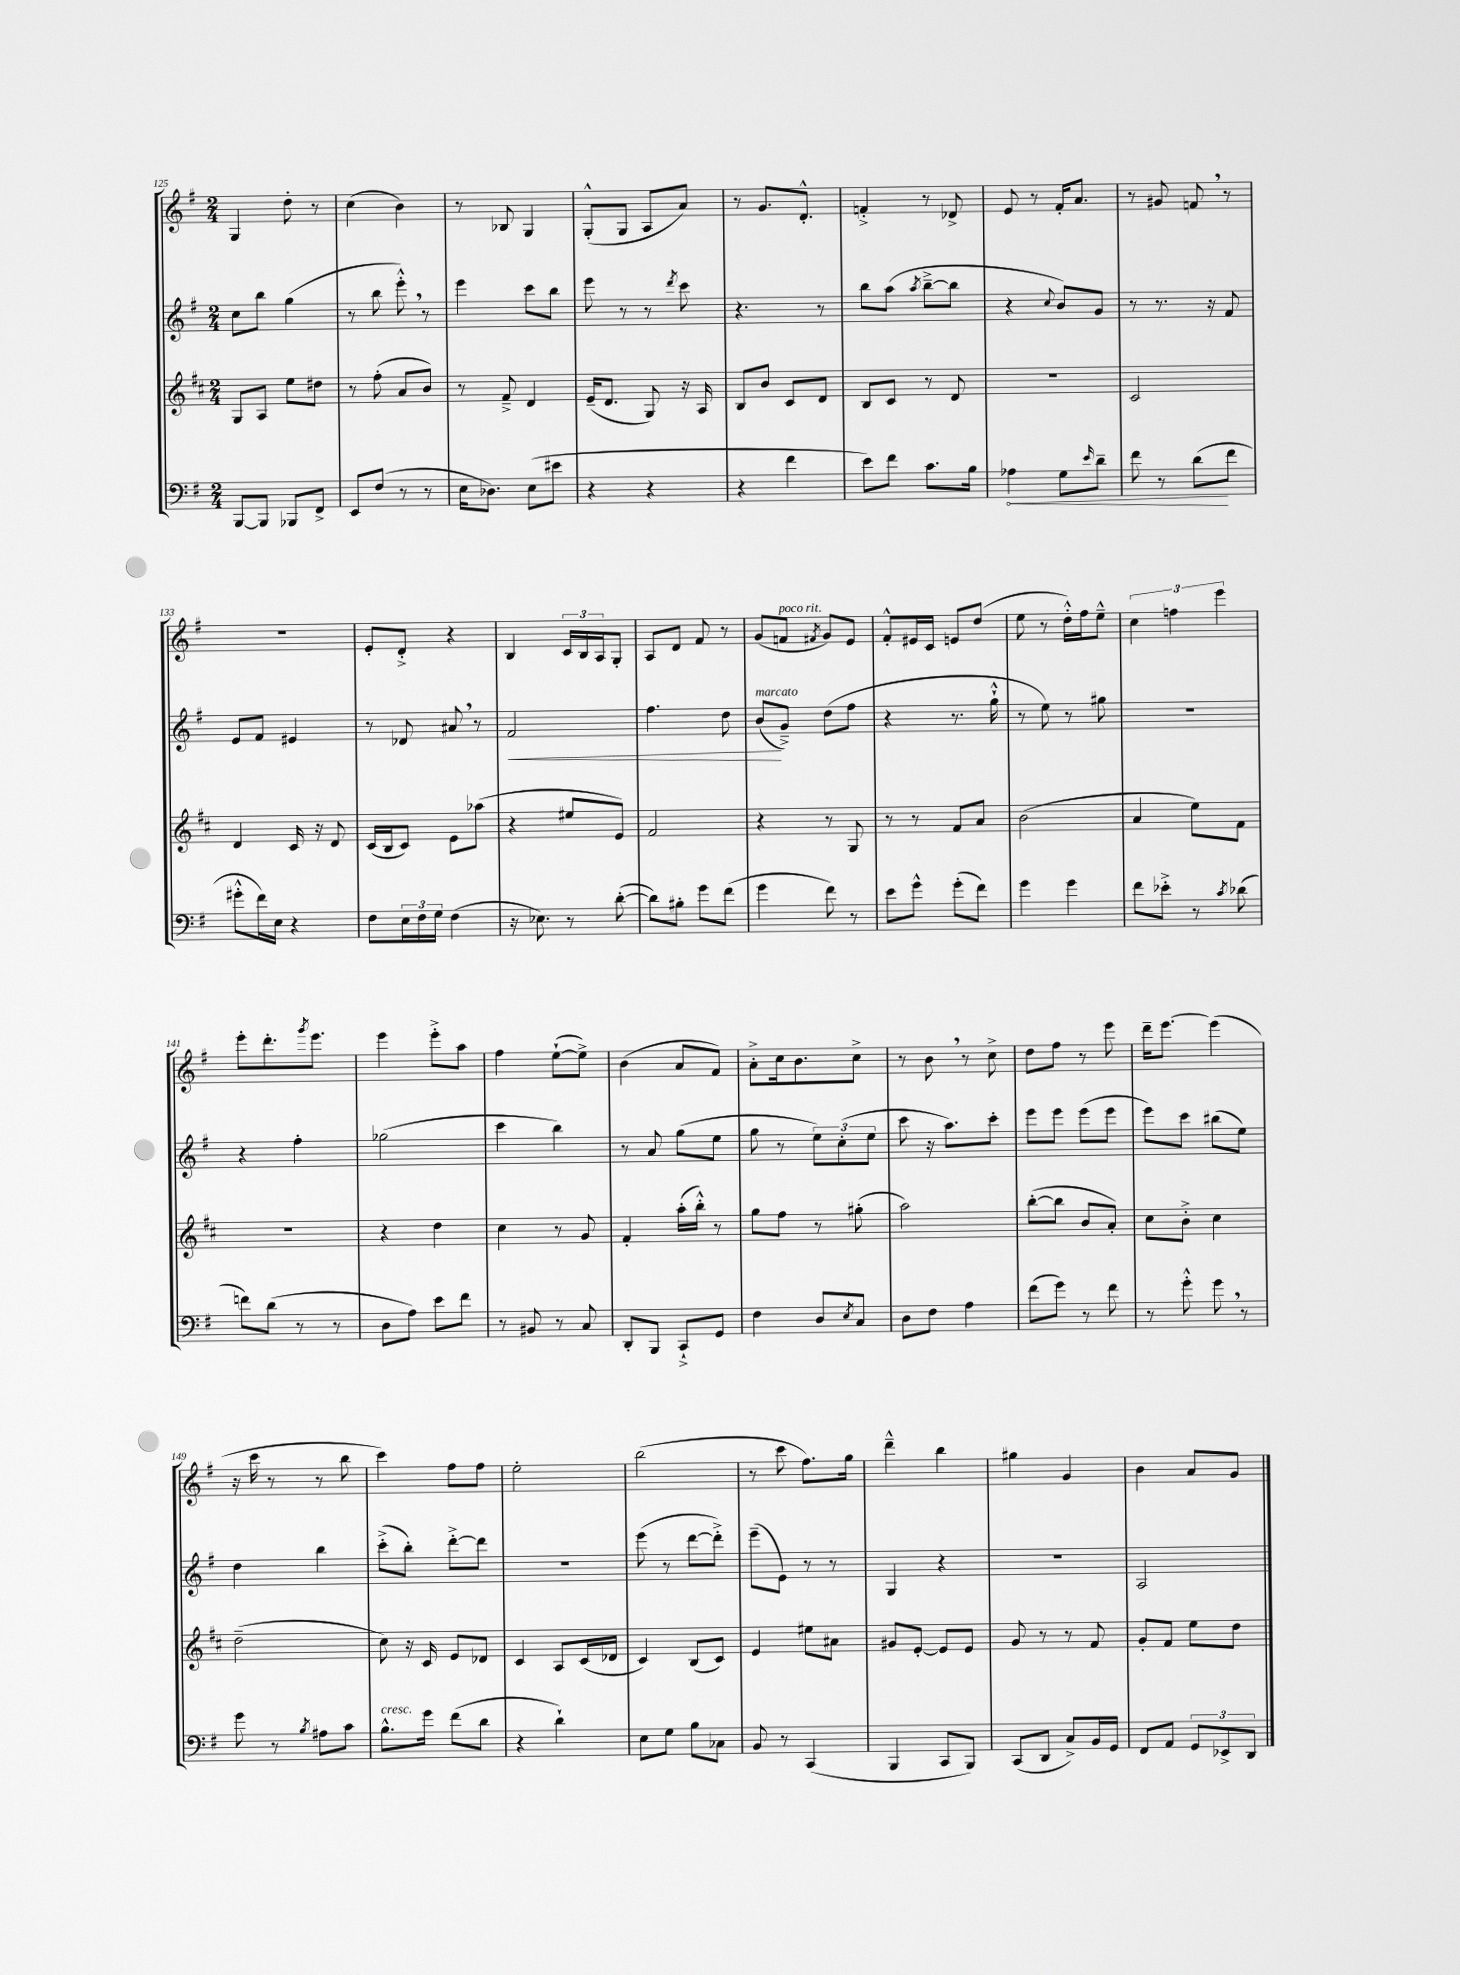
<<
\new StaffGroup <<
\new Staff = "s0" {
    \clef treble \key g \major \numericTimeSignature \time 2/4
    g4 d''8-. r8 |
    c''4( b'4) |
    r8 bes8 g4 |
    g8-.-^( g8 a8 a'8) |
    r8 g'8. d'8.-.-^ |
    f'4-.-> r8 des'8-> |
    e'8 r8 fis'16-. a'8. |
    r8 gis'8 f'8 \breathe r8 |
    R2 |
    e'8-. d'8-.-> r4 |
    b4 \tuplet 3/2 { c'16 b16 a16 } g8-. |
    a8 d'8 fis'8 r8 |
    g'8( f'8^\markup { \italic "poco rit." } \acciaccatura { fis'8 } g'8) e'8 |
    fis'8-.-^ eis'16 c'16 e'8 d''8( |
    e''8 r8 d''16-.-^) fis''16 e''8---^ |
    \tuplet 3/2 { c''4 f''4 e'''4 } |
    e'''8-. d'''8.-. \acciaccatura { g'''8 } e'''8. |
    e'''4 e'''8-.-> a''8 |
    fis''4 e''8~-!( e''8->) |
    b'4( a'8 fis'8) |
    a'8-.-> c''16 b'8. c''8-> |
    r8 b'8 \breathe r8 c''8-> |
    d''8 fis''8 r8 e'''8 |
    d'''16-- e'''8.~ e'''4( |
    r16 c'''16 r8 r8 b''8 |
    c'''4) fis''8 fis''8 |
    e''2-. |
    b''2( |
    r8 c'''8 fis''8.) g''16 |
    d'''4---^ b''4 |
    gis''4 g'4 |
    b'4 a'8 g'8 \bar "|." |
}
\new Staff = "s1" {
    \clef treble \key g \major \numericTimeSignature \time 2/4
    c''8 b''8 g''4( |
    r8 b''8 e'''8-.-^) \breathe r8 |
    e'''4 c'''8 b''8 |
    e'''8 r8 r8 \acciaccatura { d'''8 } c'''8 |
    r4. r8 |
    b''8 a''8( \acciaccatura { a''8 } b''8~---> b''8 |
    r4 \appoggiatura { c''8 } b'8) g'8 |
    r8 r8. r16 fis'8 |
    e'8 fis'8 eis'4 |
    r8 des'8 ais'8 \breathe r8 |
    fis'2\< |
    fis''4. d''8 |
    b'8\!^\markup { \italic "marcato" }( g'8--->) d''8( fis''8 |
    r4 r8. g''16-!-^ |
    r8 e''8) r8 gis''8 |
    R2 |
    r4 fis''4-. |
    ges''2( |
    c'''4 b''4) |
    r8 a'8 g''8( e''8 |
    g''8 r8 \tuplet 3/2 { e''8) c''8-.( e''8 } |
    c'''8 r16 a''8.) c'''8-. |
    e'''8 e'''8 e'''8( e'''8 |
    e'''8) c'''8 bis''8( e''8) |
    d''4 b''4 |
    c'''8-.->( b''8-.) d'''8~-.-> d'''8 |
    R2 |
    e'''8( r8 d'''8~ d'''8-.->) |
    e'''8--( e'8) r8 r8 |
    g4 r4 |
    R2 |
    a2 \bar "|." |
}
\new Staff = "s2" {
    \clef treble \key d \major \numericTimeSignature \time 2/4
    g8 a8 e''8 dis''8 |
    r8 fis''8-.( a'8 b'8) |
    r8 fis'8---> d'4 |
    e'16--( d'8. g8) r16 a16 |
    b8 b'8 cis'8 d'8 |
    b8 cis'8 r8 d'8 |
    r2 |
    cis'2 |
    d'4 cis'16 r16 d'8 |
    cis'16( b16 cis'8) e'8 aes''8( |
    r4 eis''8 e'8) |
    fis'2 |
    r4 r8 g8 |
    r8 r8 fis'8 a'8 |
    b'2( |
    a'4 e''8) fis'8 |
    R2 |
    r4 d''4 |
    cis''4 r8 g'8 |
    fis'4-. a''16-.( b''16-.-^) r8 |
    g''8 fis''8 r8 gis''8-.( |
    a''2) |
    b''8~-.( b''8 b'8 a'8-.) |
    cis''8 b'8-.-> cis''4 |
    d''2--( |
    cis''8) r16 cis'16 e'8 des'8 |
    cis'4 a8 cis'16( des'16 |
    cis'4) b8( cis'8) |
    e'4 eis''8 ais'8 |
    gis'8 e'8~-. e'8 e'8 |
    g'8 r8 r8 fis'8 |
    g'8-. fis'8 e''8 d''8 \bar "|." |
}
\new Staff = "s3" {
    \clef bass \key g \major \numericTimeSignature \time 2/4
    b,,8~ b,,8 bes,,8 fis,8-> |
    e,8 fis8( r8 r8 |
    e16 des8.) e8( eis'8 |
    r4 r4 |
    r4 fis'4 |
    e'8) fis'8 c'8. b16 |
    \once \override Hairpin.circled-tip = ##t aes4\< g8 \grace { e'16 } d'8-- |
    fis'8 r8 d'8\!( fis'8 |
    gis'8-.-^ fis'16) e16 r4 |
    fis8 \tuplet 3/2 { e16 fis16 g16 } fis4( |
    r16 ees8.) r8 d'8~-.( |
    d'8) bis8-. g'8 fis'8( |
    g'4 fis'8) r8 |
    e'8 g'8-^ g'8-.( fis'8) |
    g'4 g'4 |
    fis'8 ees'8-.-> r8 \acciaccatura { c'8 } des'8( |
    f'8) d'8( r8 r8 |
    d8 a8) e'8 fis'8 |
    r8 bis,8 r8 c8 |
    d,8-. b,,8 c,8-!-> g,8 |
    fis4 d8 \acciaccatura { e8 } c8 |
    d8 fis8 a4 |
    fis'8( g'8) r8 fis'8 |
    r8 g'8-.-^ g'8 \breathe r8 |
    g'8 r8 \acciaccatura { b8 } ais8 c'8 |
    b8.-^^\markup { \italic "cresc." } g'16 fis'8( d'8 |
    r4 d'4-!) |
    e8 g8 b8 ces8 |
    b,8 r8 c,4( |
    b,,4 c,8 b,,8) |
    c,8( d,8 c8->) b,16 g,16 |
    fis,8 a,8 \tuplet 3/2 { g,8 ees,8-> d,8 } \bar "|." |
}
>>
>>
\layout { \context { \Score currentBarNumber = #125 } }
